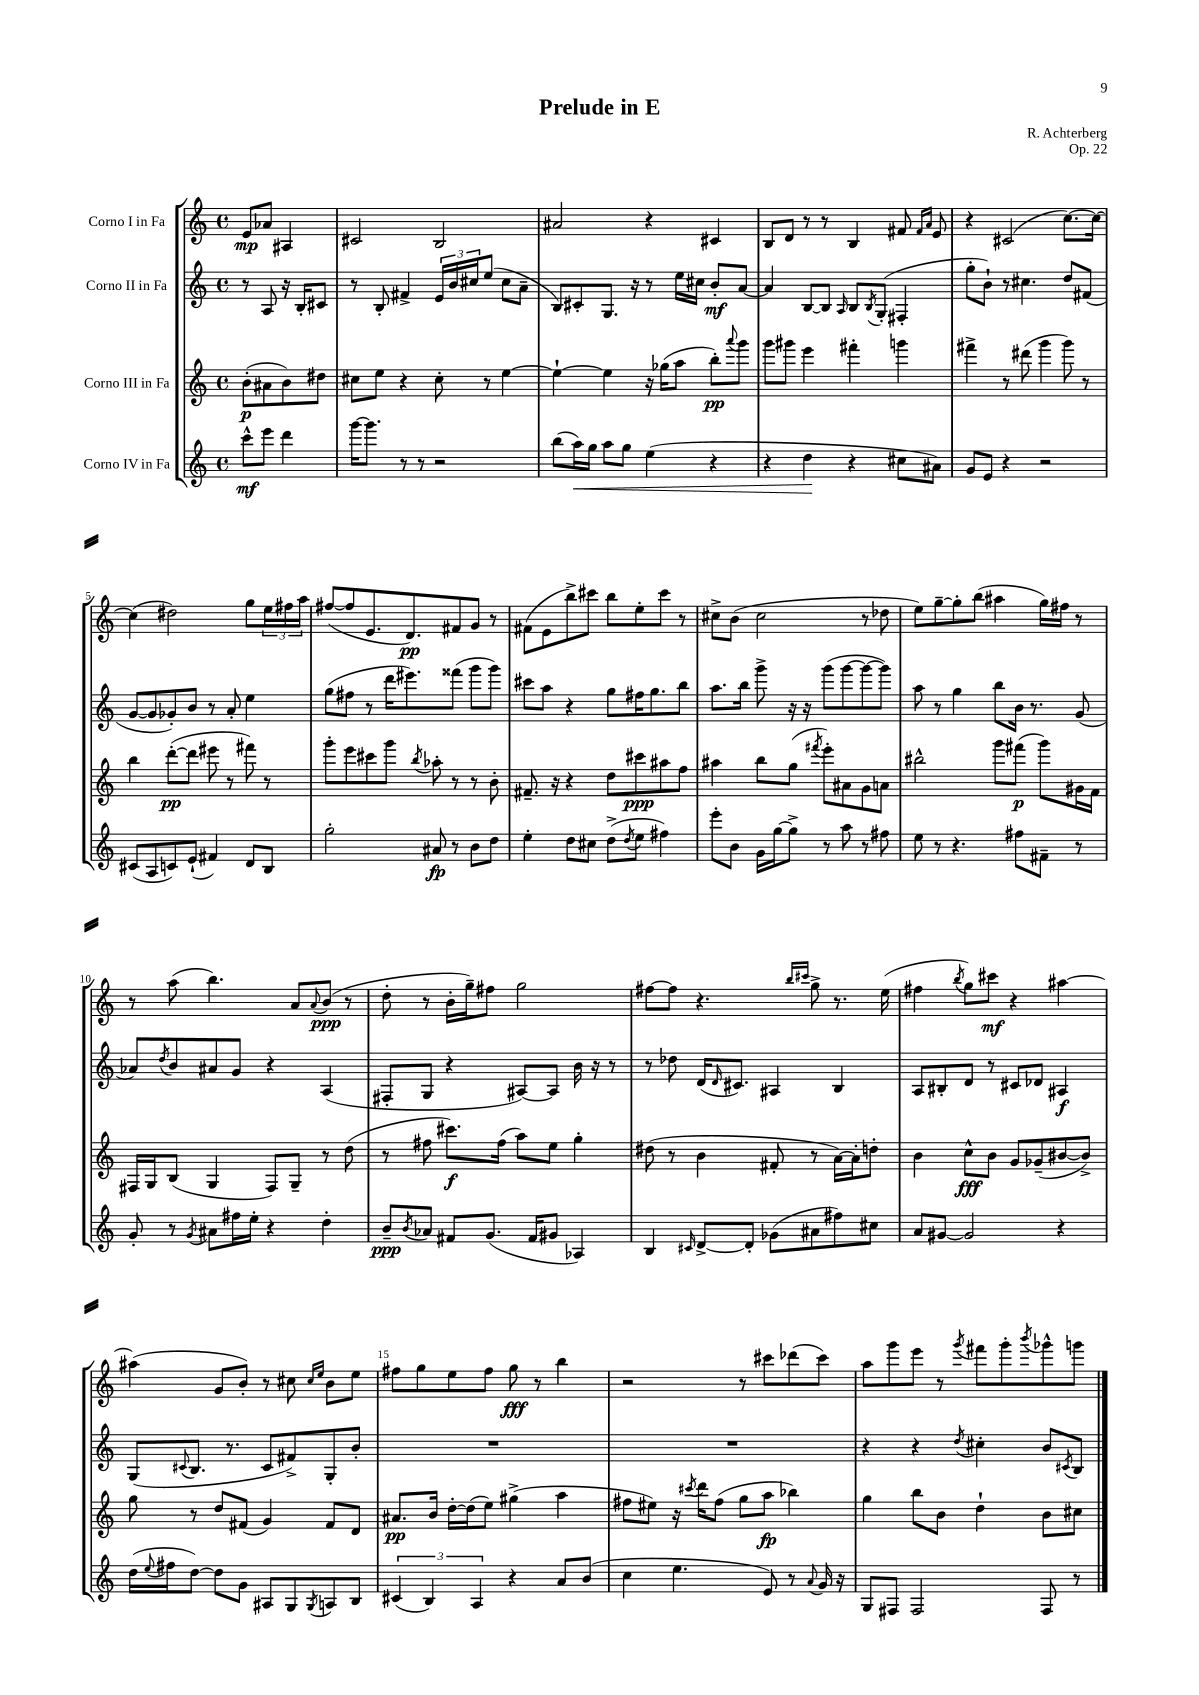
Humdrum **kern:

**kern	**kern	**kern	**kern
*staff4	*staff3	*staff2	*staff1
*clefG2	*clefG2	*clefG2	*clefG2
*k[]	*k[]	*k[]	*k[]
*M4/4	*M4/4	*M4/4	*M4/4
*met(c)	*met(c)	*met(c)	*met(c)
8ccc^^	(8b'	8r	8e
8eee	8a#	8A	8a-
4ddd	8b)	16r	4A#
.	.	16B'	.
.	8dd#	8c#	.
=	=	=	=
[16ggg	8cc#	8r	2c#
8.ggg]	.	.	.
.	8ee	8B'	.
8r	4r	4f#^	.
8r	.	.	.
2r	8cc#'	24e	2B
.	.	24b	.
.	.	24cc#	.
.	8r	(8ee	.
.	[4ee	8cc#	.
.	.	8a~	.
=	=	=	=
(8bb	4ee`_	8B)	2a#
16aa)	.	8c#'	.
16gg	.	.	.
8aa	4ee]	8.G	.
8gg	.	.	.
.	.	16r	.
(4ee	16r	8r	4r
.	(16gg-	.	.
.	8aa	16ee	.
.	.	16cc#	.
4r	8bb')	8b'	4c#
.	8qqaaa	.	.
.	8ggg	[8a	.
=	=	=	=
4r	8ggg	4a]	8B
.	8ggg#	.	8d
4dd	4eee	[8B	8r
.	.	8B]	8r
.	.	16qqA	.
4r	4fff#'	8B	4B
.	.	8qB	.
.	.	(8G'	.
8cc#	4ggg	4F#'	8f#
.	.	.	16qqf#
.	.	.	16qqa
8a#)	.	.	8e
=	=	=	=
8g	4fff#^	8gg'	4r
8e	.	8b`)	.
4r	8r	8r	(2c#
.	(8ddd#	4.cc#	.
2r	4ggg	.	.
.	8ggg)	8dd	[8.cc)
.	8r	(8f#	.
.	.	.	16cc_
=	=	=	=
(8c#	4bb	[8g	(4cc]
8A	.	8g]	.
8c)	([8ddd'	8g-')	2dd#)
(8e`	8ddd]	8b	.
4f#)	8eee#	8r	.
.	8r	8a'	.
8d	8fff#)	4ee	8gg
8B	8r	.	24ee
.	.	.	24ff#
.	.	.	24aa
=	=	=	=
2gg'	8ggg'	(8gg	([8ff#
.	8eee	8ff#	8ff#]
.	8ccc#	8r	8.e
.	8ggg	16ddd	.
.	.	8.eee#)	8.d)
.	8qbb	.	.
8a#	8aa-'	.	.
8r	8r	(8fff##	8f#
8b	8r	8ggg	8g
8dd	8b'	8ggg)	8r
=	=	=	=
4ee'	8.f#~	8ccc#	(8f#
.	.	8aa	8e
.	16r	.	.
8dd	4r	4r	8bb^)
8cc#	.	.	8ccc#
(8dd^	8dd	8gg	8bb
8qdd	.	.	.
8ee	8ccc#	16ff#	8ee'
.	.	8.gg	.
4ff#)	8aa#	.	8ccc#
.	8ff	8bb	8r
=	=	=	=
8eee'	4aa#	8.aa	8cc#^
8b	.	.	(8b
.	.	16bb	.
16g	8bb	8ggg^	2cc#
[16gg	.	.	.
8gg^]	(8gg	16r	.
.	.	16r	.
.	8qfff#	.	.
8r	8eee')	(8ggg	.
8aa	8a#	[8ggg	.
8r	8g	8ggg_	8r
8ff#	8a	8ggg])	8dd-
=	=	=	=
8ee	2bb#^^	8aa	8ee)
8r	.	8r	[8gg~
4.r	.	4gg	8gg']
.	.	.	(8bb
.	8ggg	8bb	4aa#
8ff#	(8fff#	16b	.
.	.	8.r	.
8f#~	8ggg)	.	16gg)
.	.	.	16ff#
8r	16g#	(8g	8r
.	16f	.	.
=	=	=	=
8g'	16F#	8a-)	8r
.	16G	.	.
.	.	8qdd	.
8r	(8B	8b	(8aa
8qg	.	.	.
8a#	4G	8a#	4.bb)
16ff#	.	8g	.
16ee'	.	.	.
4r	8F#)	4r	.
.	8G~	.	8a
.	.	.	8qqa
4dd'	8r	(4A	(8b
.	(8dd	.	8r
=	=	=	=
8b~	8r	8F#'	8dd'
8qb	.	.	.
8a-	8ff#	8G	8r
8f#	8.ccc#)	4r	16b'
.	.	.	16gg~)
(8.g	.	.	8ff#
.	(16ff#	.	.
.	8aa)	[8A#)	2gg
16f#	.	.	.
8g#	8ee	8A#]	.
4A-)	4gg'	16b	.
.	.	16r	.
.	.	8r	.
=	=	=	=
4B	(8dd#	8r	[8ff#
.	8r	8dd-	8ff#]
16qqc#	.	.	.
[8d^	4b	(16d	4.r
.	.	16qqd	.
.	.	8.c#)	.
8d']	.	.	.
(8g-	8f#'	4A#	.
.	.	.	16qqbb
.	.	.	16qqccc#
8a#	8r	.	8gg^
8ff#)	[16a)	4B	8.r
.	16a']	.	.
8cc#	8dd'	.	.
.	.	.	(16ee
=	=	=	=
8a	4b	8A	4ff#
[8g#	.	8B#'	.
.	.	.	8qbb
2g#]	8cc^^	8d	8gg)
.	8b	8r	8ccc#
.	8g	8c#	4r
.	(8g-~	8d-	.
4r	[8b#	4A#	[4aa#
.	8b#^])	.	.
=	=	=	=
(16dd	8gg	(8G	(4aa#]
8qqee	.	.	.
16ff#	.	.	.
.	.	8qqc#	.
[8dd)	8r	8.B	.
8dd]	8dd	.	8g
.	.	8.r	.
8g	(8f#	.	8b')
8A#	4g)	8c#	8r
8G	.	8f#^)	8cc#
.	.	.	16qqcc#
8qG	.	.	16qqee
8A	8f#	8G'	8b
8B	8d	8b'	8ee
=	=	=	=
(6c#	8.a#	1r	8ff#
.	.	.	8gg
6B)	.	.	.
.	16b	.	.
.	[16dd'	.	8ee
.	(16dd]	.	.
6A	.	.	.
.	8ee)	.	8ff#
4r	(4gg#^	.	8gg
.	.	.	8r
8a	4aa	.	4bb
(8b	.	.	.
=	=	=	=
4cc	8ff#	1r	2r
.	8ee#)	.	.
4.ee	16r	.	.
.	8qccc#	.	.
.	16ddd	.	.
.	(8ff#	.	.
.	8gg	.	8r
8e)	8aa	.	8ccc#
8r	4bb-)	.	(8ddd-
8qqa	.	.	.
16g	.	.	8ccc#)
16r	.	.	.
=	=	=	=
8G	4gg	4r	8aa
8F#	.	.	8ggg
2F#	8bb	4r	8eee
.	8b	.	8r
.	.	8qdd	8qggg
.	4dd`	4cc#'	8fff#
.	.	.	8ggg'
.	.	.	8qbbb
8F#	8b	8b	8ggg-^^
.	.	8qc#	.
8r	8cc#	8B	8ggg
==	==	==	==
*-	*-	*-	*-
